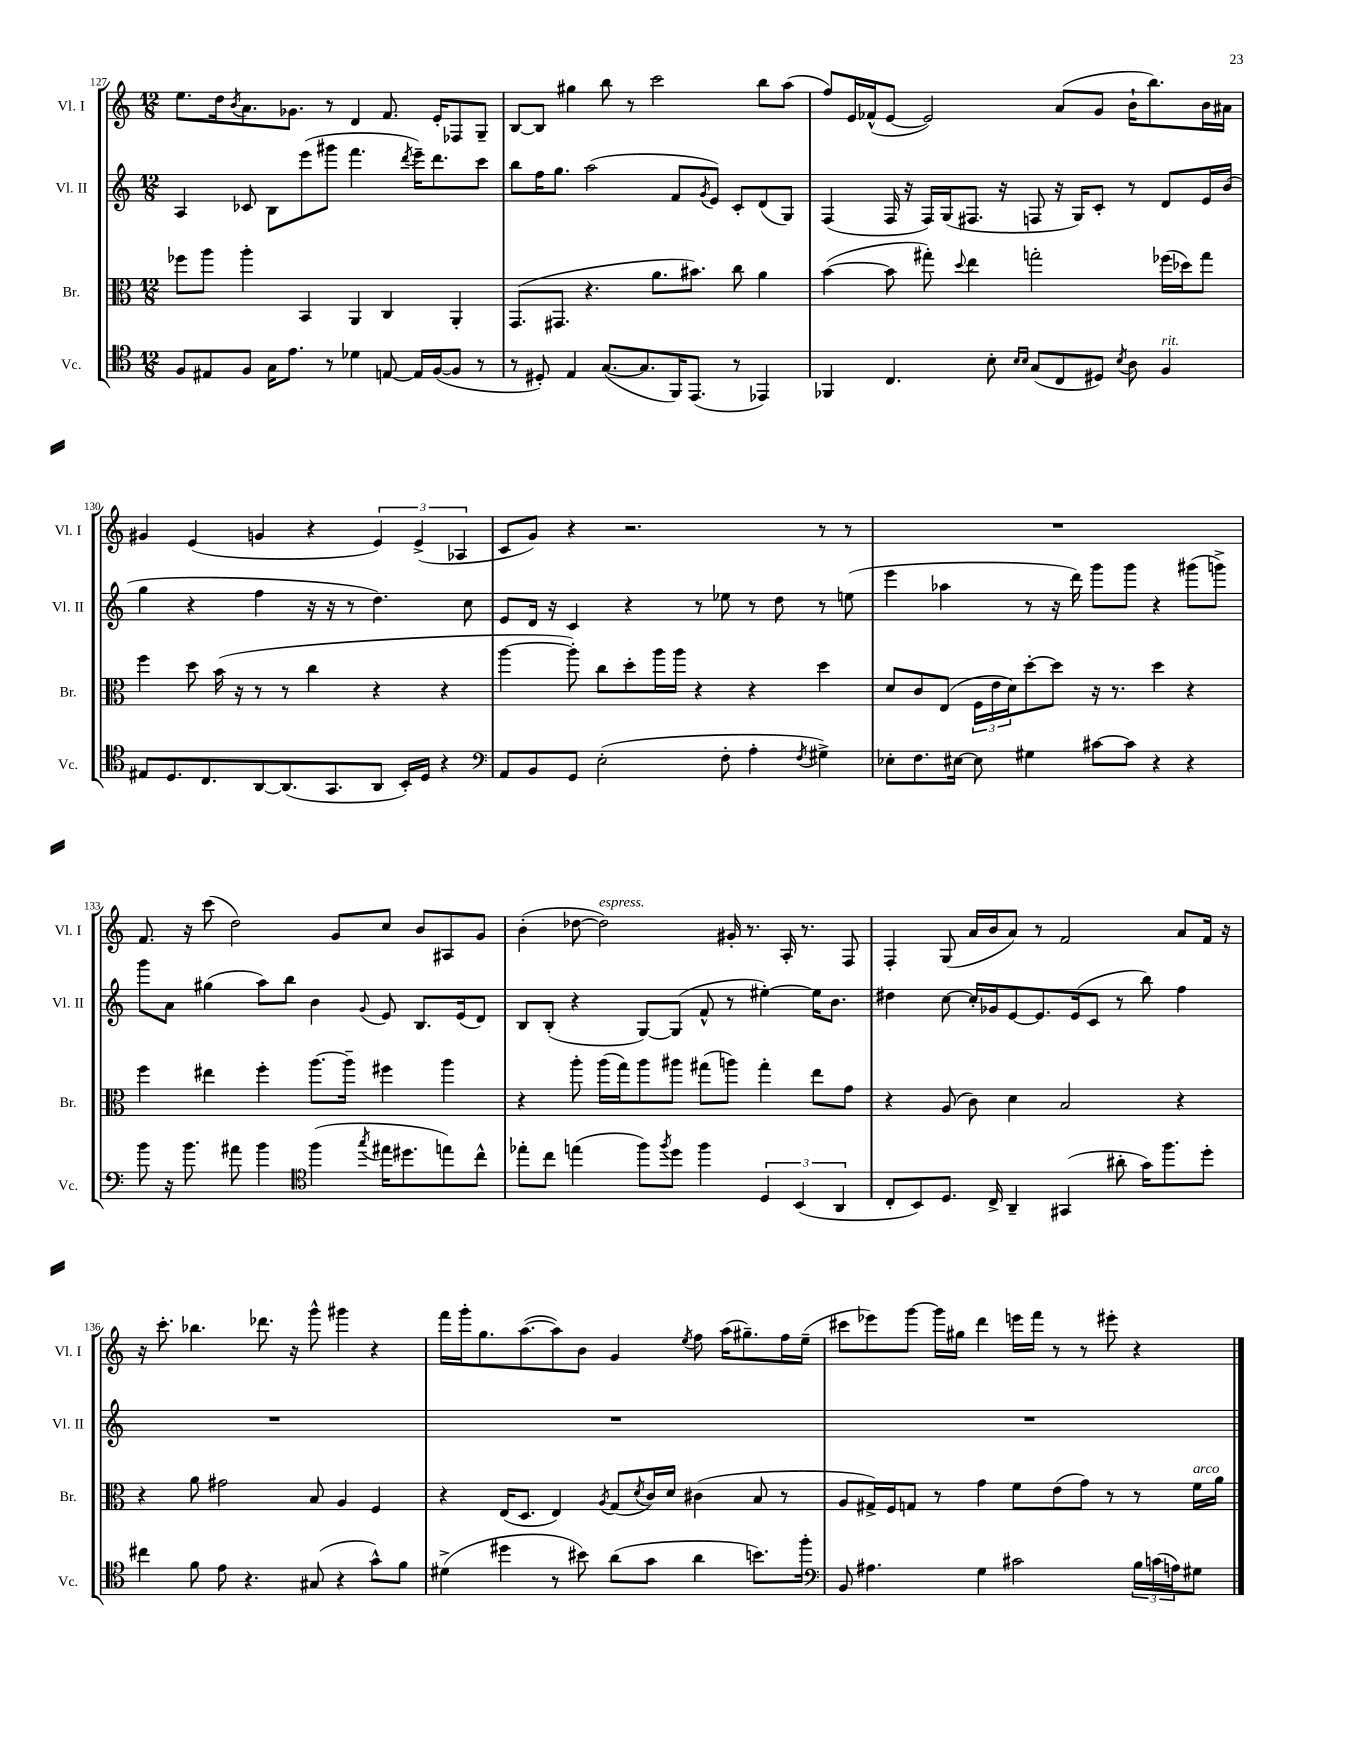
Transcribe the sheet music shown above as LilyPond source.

<<
\new StaffGroup <<
\new Staff = "s0" \with { instrumentName = "Vl. I" shortInstrumentName = "Vl. I" } {
    \clef treble \key c \major \numericTimeSignature \time 12/8
    e''8. d''16 \acciaccatura { b'8 } a'8. ges'8. r8 d'4 f'8. e'16-. fes8 g8-- |
    b8~ b8 gis''4 b''8 r8 c'''2 b''8 a''8( |
    f''8) e'16 fes'16-^( e'8~ e'2) a'8( g'8 b'16-! b''8.) b'16 ais'16 |
    gis'4 e'4( g'4 r4 \tuplet 3/2 { e'4) e'4->( aes4 } |
    c'8 g'8) r4 r2. r8 r8 |
    R1. |
    f'8. r16 c'''8( d''2) g'8 c''8 b'8 ais8 g'8 |
    b'4-.( des''8~ des''2^\markup { \italic "espress." }) gis'16-. r8. a16-. r8. f8 |
    f4-. g8( a'16 b'16 a'8) r8 f'2 a'8 f'16 r16 |
    r16 c'''8.-. bes''4. des'''8. r16 g'''8-^ gis'''4 r4 |
    f'''16 g'''16-. g''8. a''8.~( a''8) b'8 g'4 \acciaccatura { e''8 } f''8 a''16( gis''8.--) f''16 e''16--( |
    cis'''8 ees'''8) g'''8~ g'''16 gis''16 d'''4 e'''16 f'''16 r8 r8 eis'''8-. r4 \bar "|." |
}
\new Staff = "s1" \with { instrumentName = "Vl. II" shortInstrumentName = "Vl. II" } {
    \clef treble \key c \major \numericTimeSignature \time 12/8
    a4 ces'8 b8 e'''8( gis'''8 f'''4. \acciaccatura { d'''8 } e'''16--) d'''8. c'''8 |
    b''8 f''16 g''8. a''2( f'8 \acciaccatura { g'8 } e'8) c'8-. d'8( g8) |
    f4( f16 r16 f16) g16( fis8. r16 f8 r16 g16) c'8-. r8 d'8 e'16 b'16( |
    g''4 r4 f''4 r16 r16 r8 d''4.) c''8 |
    e'8 d'16 r16 c'4 r4 r8 ees''8 r8 d''8 r8 e''8( |
    e'''4 aes''4 r8 r16 d'''16) g'''8 g'''8 r4 gis'''8( g'''8->) |
    g'''8 a'8 gis''4( a''8) b''8 b'4 \appoggiatura { g'8 } e'8 b8. e'16( d'8) |
    b8 b8-.( r4 g8~) g8( f'8-^ r8 eis''4~-.) eis''16 b'8. |
    dis''4 c''8~ c''16-. ges'16 e'8~ e'8. e'16( c'8 r8 b''8) f''4 |
    R1. |
    R1. |
    R1. \bar "|." |
}
\new Staff = "s2" \with { instrumentName = "Br." shortInstrumentName = "Br." } {
    \clef alto \key c \major \numericTimeSignature \time 12/8
    fes''8 a''8 a''4-. b,4 a,4 c4 a,4-. |
    g,8.( gis,8. r4. a'8. bis'8.) c''8 a'4 |
    b'4~( b'8 gis''8-.) \appoggiatura { d''8 } e''4 g''2-. fes''16( des''16) g''8 |
    f''4 d''8 b'16( r16 r8 r8 c''4 r4 r4 |
    a''4~ a''8-.) c''8 d''8-. a''16 a''16 r4 r4 d''4 |
    d'8 c'8 e8( \tuplet 3/2 { f16 e'16 d'16) } d''8~-. d''8 r16 r8. d''4 r4 |
    f''4 eis''4 f''4-. a''8.~ a''16-- fis''4 a''4 |
    r4 a''8-. a''16( g''16) a''8 ais''8 gis''8( a''8) gis''4-. e''8 g'8 |
    r4 a8( c'8) d'4 b2 r4 |
    r4 a'8 gis'2 b8 a4 f4 |
    r4 e16( d8. e4) \acciaccatura { a8 } g8( \acciaccatura { d'8 } c'16) d'16 cis'4( b8 r8 |
    a8 gis16->) f16 g8 r8 g'4 f'8 e'8( g'8) r8 r8 f'16^\markup { \italic "arco" } a'16 \bar "|." |
}
\new Staff = "s3" \with { instrumentName = "Vc." shortInstrumentName = "Vc." } {
    \clef tenor \key c \major \numericTimeSignature \time 12/8
    f8 eis8 f8 g16 e'8. r8 des'4 e8~ e16 f16~( f8 r8 |
    r8 dis8-.) e4 g8.~( g8. f,16) e,8.( r8 ees,4) |
    fes,4 c4. b8-. \grace { b16 b16 } g8( c8 dis8) \acciaccatura { b8 } a8 f4^\markup { \italic "rit." } |
    eis8 d8. c8. a,8~ a,8.( g,8. a,8 b,16-.) d16 r4 |
    \clef bass a,8 b,8 g,8 e2-.( f8-. a4-. \acciaccatura { f8 } gis4->) |
    ees8-. f8. eis16~ eis8 gis4 cis'8~ cis'8 r4 r4 |
    b'8 r16 b'8. ais'8 b'4 \clef tenor f''4( \acciaccatura { g''8 } eis''16 dis''8. e''8) c''8-^ |
    ees''8-. c''8 e''4( f''8) \acciaccatura { f''8 } d''8 f''4 \tuplet 3/2 { d4 b,4( a,4 } |
    c8-. b,8) d8. c16-> a,4-- gis,4( ais'8-. g'16) f''8. d''8-. |
    cis''4 f'8 e'8 r4. gis8( r4 g'8-^) f'8 |
    dis'4->( dis''4 r8 bis'8) a'8( g'8 a'4 b'8.) f''16-. |
    \clef bass b,8 ais4. g4 cis'2 \tuplet 3/2 { b16 c'16( a16) } gis8 \bar "|." |
}
>>
>>
\layout { \context { \Score currentBarNumber = #127 } }
